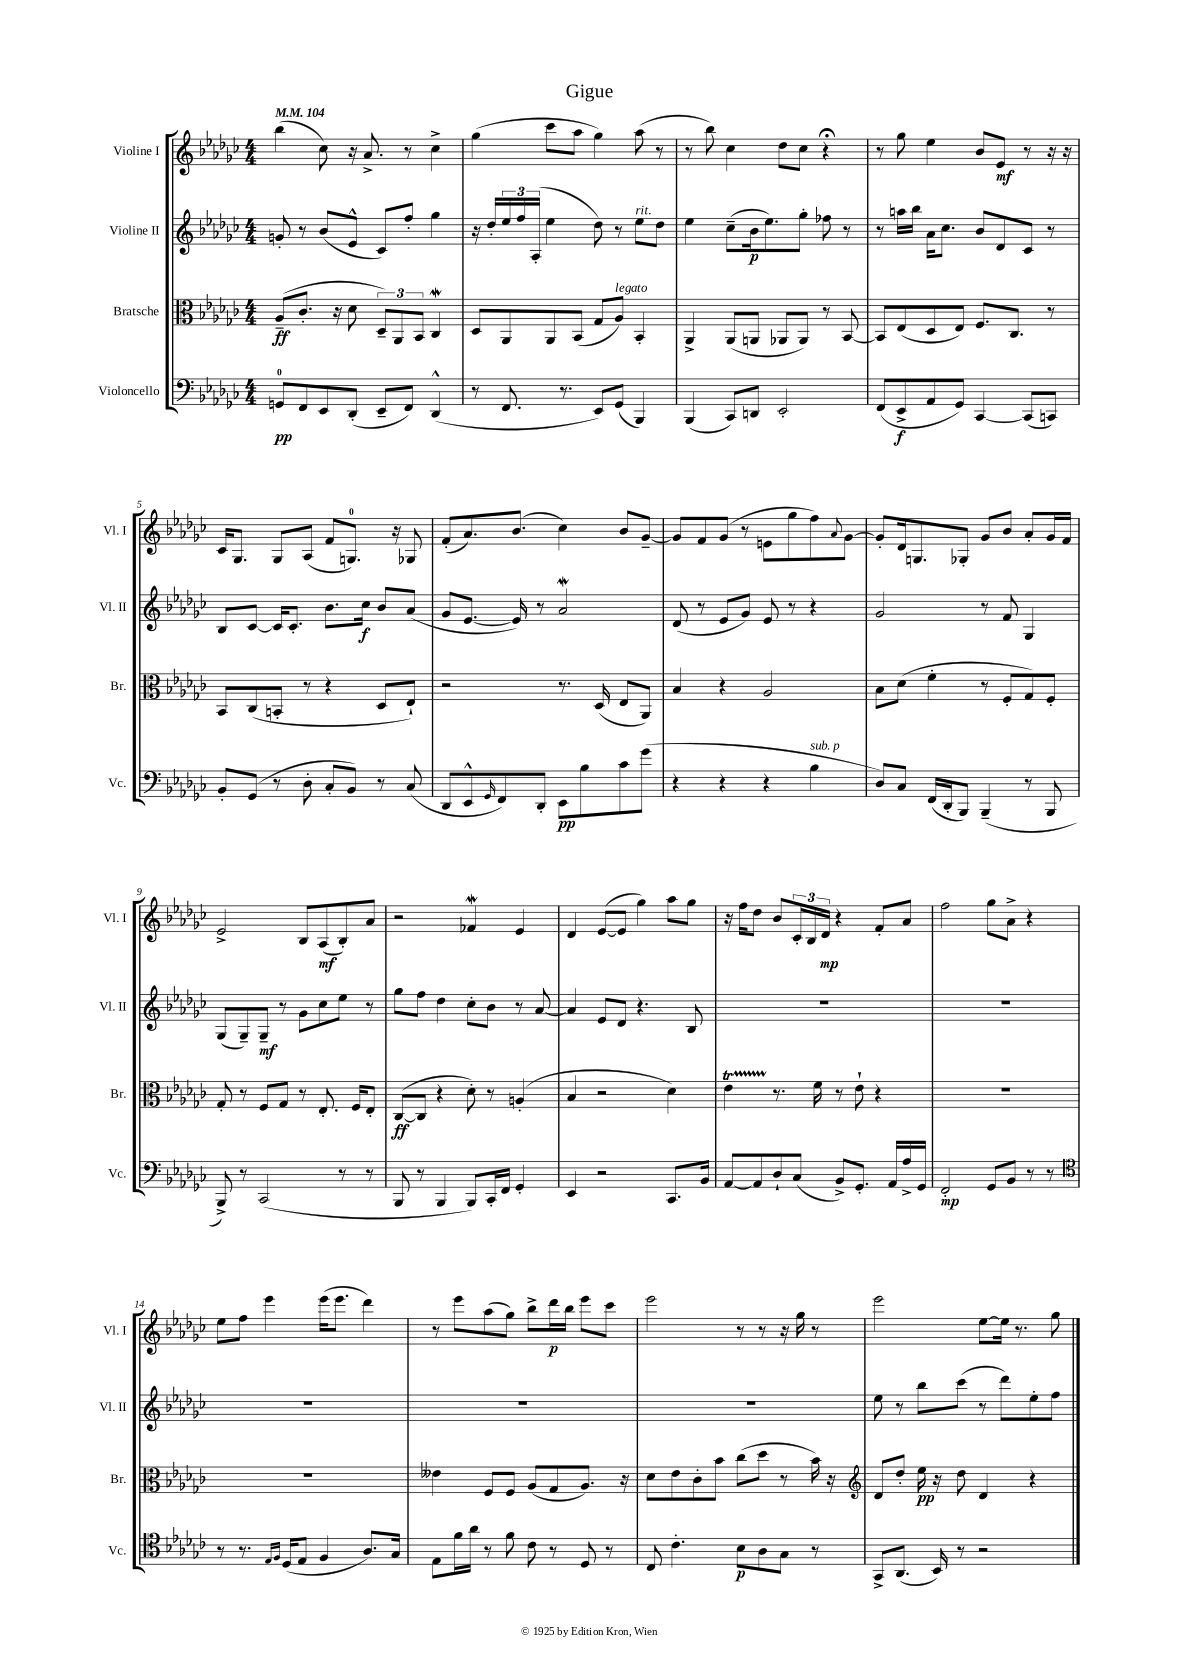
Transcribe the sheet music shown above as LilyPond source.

\header { title = "Gigue" }
<<
\new StaffGroup <<
\new Staff = "s0" \with { instrumentName = "Violine I" shortInstrumentName = "Vl. I" } {
    \clef treble \key ges \major \numericTimeSignature \time 4/4 \tempo 4 = 104
    bes''4( ces''8) r16 aes'8.-> r8 ces''4-> |
    ges''4( ces'''8 aes''8 ges''4) aes''8( r8 |
    r8 bes''8) ces''4 des''8 ces''8 r4\fermata |
    r8 ges''8 ees''4 bes'8 ees'8\mf r8 r16 r16 |
    ces'16 ges8. ges8 aes8( f'8 g8.-0) r16 ges8 |
    f'8-.( aes'8.) bes'8.( ces''4) bes'8 ges'8~-- |
    ges'8 f'8 ges'8( r8 e'8 ges''8 f''8) \appoggiatura { aes'8 } ges'8~ |
    ges'8-. des'16 g8. ges8-. ges'8 bes'8 aes'8-. ges'16 f'16 |
    ees'2-> bes8 aes8\mf( bes8-.) aes'8 |
    r2 fes'4\mordent ees'4 |
    des'4 ees'8~( ees'8 ges''4) aes''8 ges''8 |
    r16 f''16 des''8 bes'8 \tuplet 3/2 { ces'16-. bes16 des'16\mp } r4 f'8-. aes'8 |
    f''2 ges''8 aes'8-> r4 |
    ees''8 f''8 ees'''4 ees'''16( ees'''8. des'''4) |
    r8 ees'''8 aes''8( ges''8) bes''8-> des'''16\p bes''16 ees'''8 ces'''8 |
    ees'''2 r8 r8 r16 ges''16 r8 |
    ees'''2 ees''8~ ees''16 r8. ges''8 \bar "|." |
}
\new Staff = "s1" \with { instrumentName = "Violine II" shortInstrumentName = "Vl. II" } {
    \clef treble \key ges \major \numericTimeSignature \time 4/4
    g'8-. r8 bes'8( ees'8-^ ces'8) f''8-. ges''4 |
    r16 des''16-. \tuplet 3/2 { ees''16 f''16 aes16-.( } ees''4 des''8) r8 ees''8^\markup { \italic "rit." } des''8 |
    ees''4 ces''8--( bes'16\p ees''8.) ges''8-. fes''8 r8 |
    r8 a''16 bes''16 aes'16 ces''8. bes'8 des'8 ces'8 r8 |
    bes8 ces'8~ ces'16 ces'8.-. bes'8. ces''16\f bes'8 aes'8( |
    ges'8 ees'8.~ ees'16) r8 aes'2\mordent |
    des'8( r8 ees'8 ges'8) ees'8 r8 r4 |
    ges'2 r8 f'8 ges4 |
    ges8( ges8--) ges8--\mf r8 ges'8 ces''8 ees''8 r8 |
    ges''8 f''8 des''4 ces''8-. bes'8 r8 aes'8~ |
    aes'4 ees'8 des'8 r4. bes8 |
    R1 |
    R1 |
    R1 |
    R1 |
    r1 |
    ees''8 r8 bes''8 ces'''8( r8 des'''8) ees''8-. f''8 \bar "|." |
}
\new Staff = "s2" \with { instrumentName = "Bratsche" shortInstrumentName = "Br." } {
    \clef alto \key ges \major \numericTimeSignature \time 4/4
    aes8--\ff( ces'8.-. r16 des'8 \tuplet 3/2 { des8--) aes,8 bes,8 } ces4\mordent |
    des8 aes,8 aes,8 bes,8( ges8 aes8^\markup { \italic "legato" }) bes,4-. |
    aes,4-> aes,8( a,8 aes,8 aes,8) r8 bes,8~ |
    bes,8 ees8( des8 ees8) f8. ces8. r8 |
    bes,8 ces8( b,8-. r8 r4 des8 ees8-!) |
    r2 r8. des16( ees8 aes,8) |
    bes4 r4 aes2 |
    bes8 des'8( f'4-. r8 f8-. ges8) f8-. |
    ges8-. r8 f8 ges8 r8 ees8.-. f16 ees8-. |
    ces8~\ff( ces8 r4 des'8-.) r8 a4-.( |
    bes4 r2 des'4) |
    ees'4\startTrillSpan r8.\stopTrillSpan f'16 r8 ees'8-! r4 |
    R1 |
    R1 |
    eeses'4 f8 f8 aes8( ges8 aes8.) r16 |
    des'8 ees'8 ces'8-. bes'8 ces''8( des''8 r8 bes'16) r16 |
    \clef treble des'8 des''8-. ees''16\pp r16 des''8 des'4 r4 \bar "|." |
}
\new Staff = "s3" \with { instrumentName = "Violoncello" shortInstrumentName = "Vc." } {
    \clef bass \key ges \major \numericTimeSignature \time 4/4
    g,8-0\pp f,8 ees,8 des,8-.( ees,8-- f,8) des,4-^( |
    r8 f,8. r8. ees,8) ges,8( bes,,4) |
    bes,,4( ces,8) d,8 ees,2-. |
    f,8( ees,8->\f aes,8 ges,8) ces,4~ ces,8( c,8) |
    bes,8-. ges,8( r8 des8-. ces8-. bes,8) r8 ces8( |
    des,8 ees,8-^ \grace { ges,16 } f,8) des,8-. ees,8\pp bes8 ces'8 ges'8( |
    r4 r4 r4 bes4^\markup { \italic "sub. p" } |
    des8) ces8 f,16( des,16-. bes,,8) bes,,4--( r8 bes,,8 |
    bes,,8->) r8 ces,2( r8 r8 |
    bes,,8 r8 bes,,4 bes,,8) ces,16-. f,16 ges,4-. |
    ees,4 r2 ces,8. bes,16 |
    aes,8~ aes,8 des8-! ces8( bes,8->) ges,8.-. aes,16 aes16-> ges,16 |
    f,2-.\mp ges,8 bes,8 r8 r8 |
    \clef tenor r8 r8. \grace { ees16 f16 } des16( ees8 f4 aes8.) ges16 |
    ees8 f'16 aes'16 r8 f'8 ces'8 r8 des8 r8 |
    ces8 ces'4.-. bes8\p aes8 ges8 r8 |
    ges,8-> aes,8.( bes,16) r8 r2 \bar "|." |
}
>>
>>
